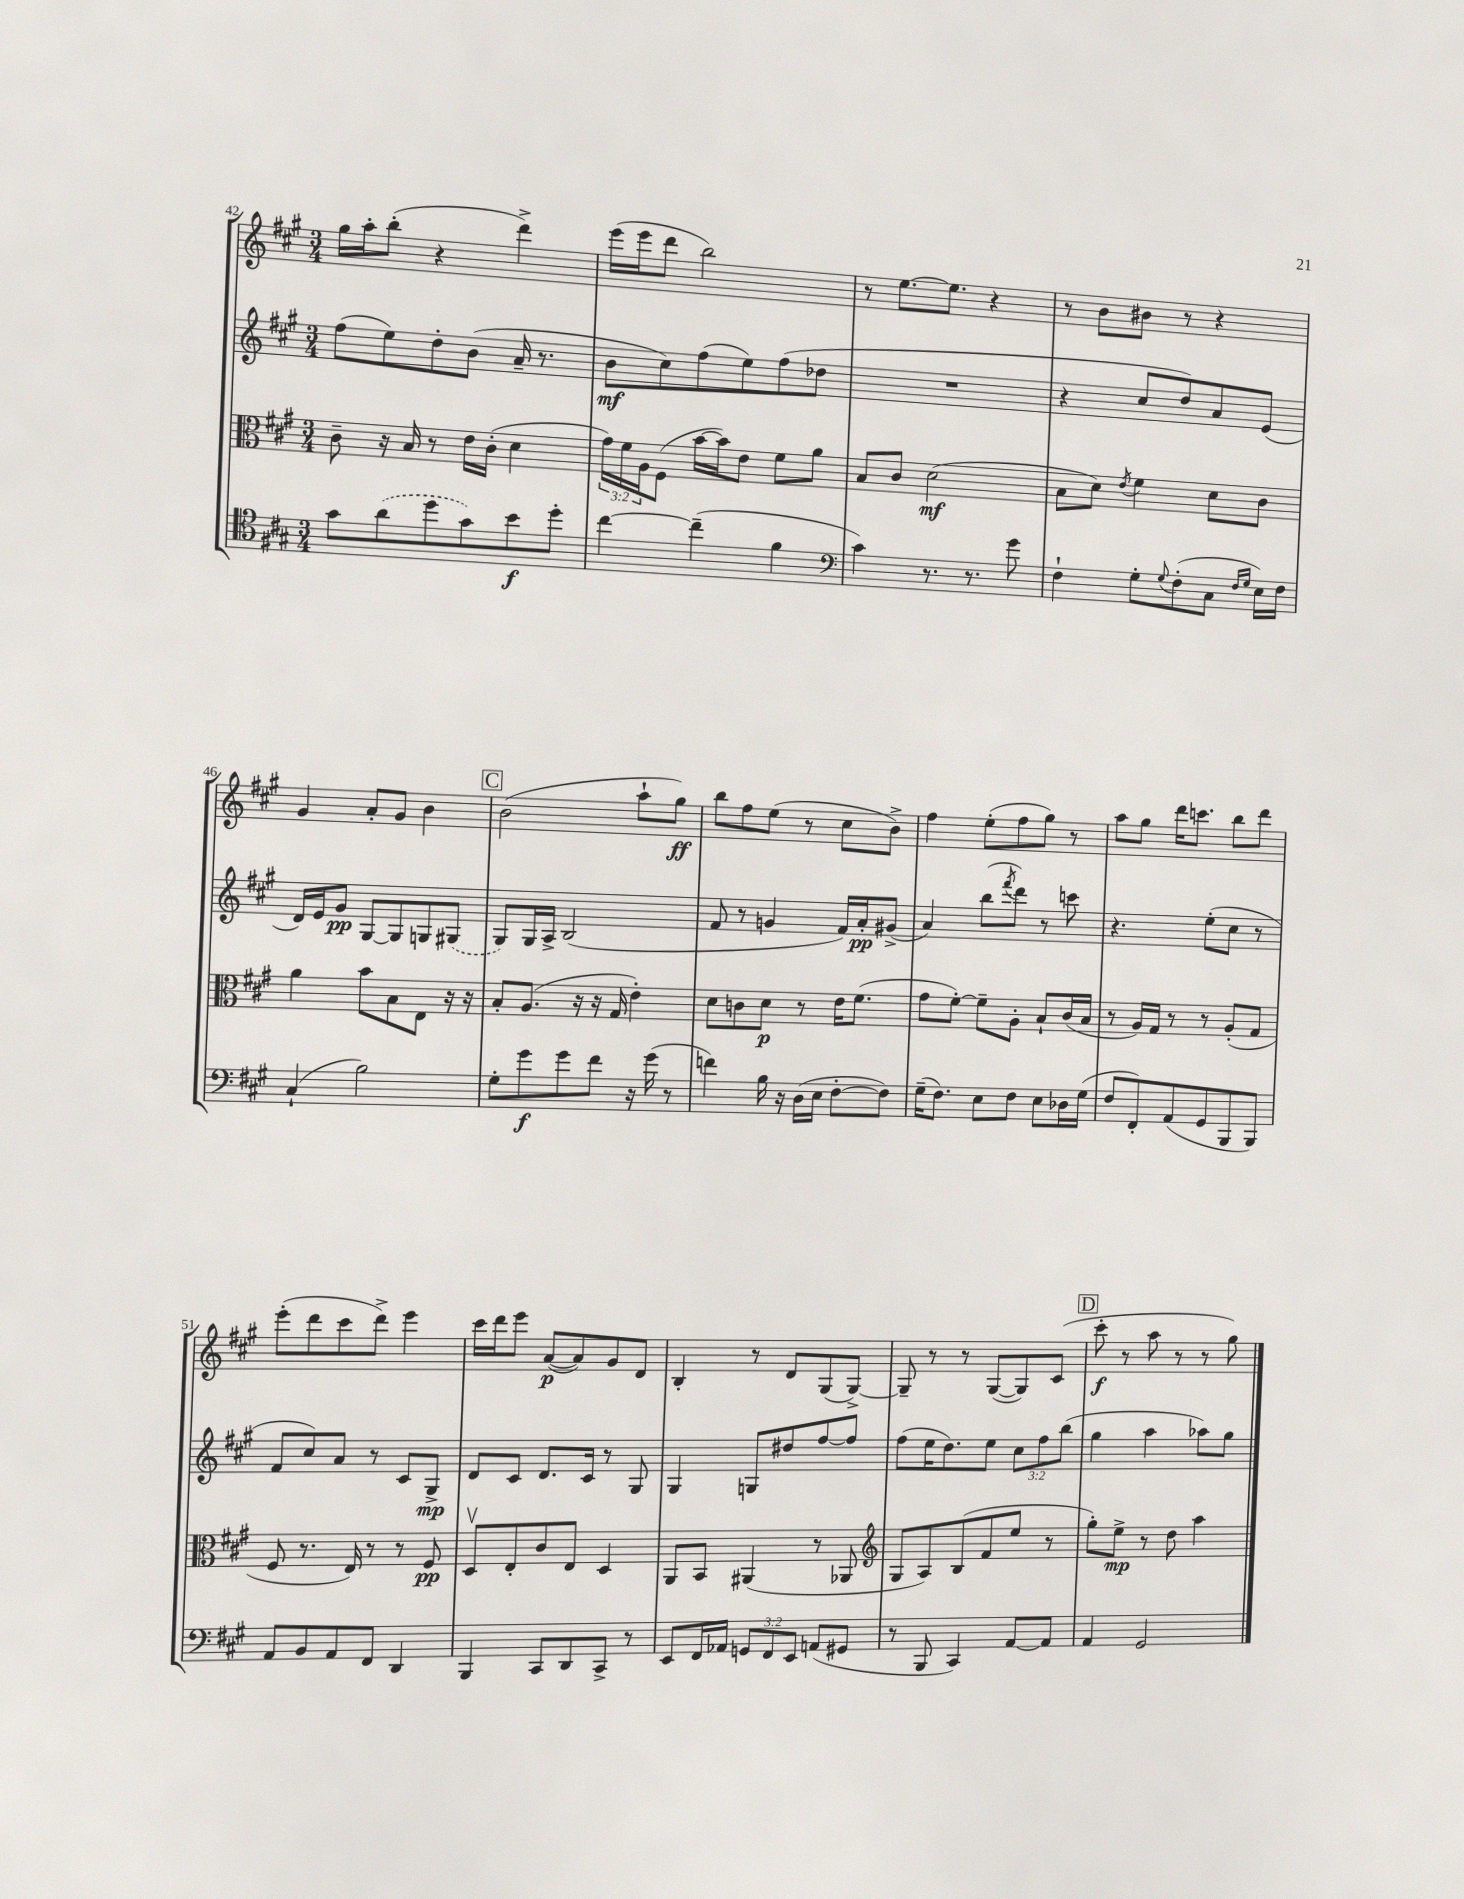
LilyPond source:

<<
\new StaffGroup <<
\new Staff = "s0" {
    \clef treble \key a \major \numericTimeSignature \time 3/4
    gis''16 a''16-. b''8-.( r4 d'''4->) |
    e'''16( e'''16 d'''8 b''2) |
    r8 e''8.~ e''8. r4 |
    r8 b'8 bis'8 r8 r4 |
    gis'4 a'8-. gis'8 b'4 |
    \mark \markup { \box "C" } b'2( a''8-! gis''8\ff) |
    b''8 fis''8 e''8( r8 cis''8 b'8->) |
    fis''4 e''8-.( fis''8 gis''8) r8 |
    a''8 gis''8 d'''16 c'''8. b''8 d'''8 |
    e'''8-.( d'''8 cis'''8 d'''8->) e'''4 |
    cis'''16 d'''16 e'''8 a'8~\p( a'8) gis'8 d'8 |
    b4-. r8 d'8 gis8( gis8~->) |
    gis8-- r8 r8 gis8~( gis8) cis'8( |
    \mark \markup { \box "D" } cis'''8-.\f r8 a''8 r8 r8 gis''8) \bar "|." |
}
\new Staff = "s1" {
    \clef treble \key a \major \numericTimeSignature \time 3/4 \override Staff.TupletNumber.text = #tuplet-number::calc-fraction-text
    fis''8( e''8) d''8-. b'8( a'16-- r8. |
    b'8\mf cis''8) fis''8( e''8) fis''8( des''8 |
    R2. |
    r4 cis''8 d''8) a'8 e'8( |
    d'16) e'16 gis'8\pp gis8~ gis8 g8 \once \slurDashed gis8( |
    \mark \markup { \box "C" } gis8) gis16 a16-> b2( |
    fis'8 r8 g'4 fis'16) a'16-.\pp gis'8->( |
    a'4) b''8( \acciaccatura { fis'''8 } d'''8) r8 c'''8 |
    r4. e''8-.( cis''8 r8 |
    fis'8 cis''8) a'8 r8 cis'8 gis8->\mp |
    d'8 cis'8 d'8. cis'16 r8 gis8 |
    gis4 g8 dis''8 fis''8~ fis''8 |
    fis''8( e''16 d''8.) e''8 \tuplet 3/2 { cis''8 fis''8 b''8( } |
    \mark \markup { \box "D" } gis''4 a''4 aes''8) gis''8 \bar "|." |
}
\new Staff = "s2" {
    \clef alto \key a \major \numericTimeSignature \time 3/4 \override Staff.TupletNumber.text = #tuplet-number::calc-fraction-text
    cis'8-- r16 b16 r8 e'16 cis'16-.( d'4 |
    \tuplet 3/2 { gis'16) fis'16 a16 } fis8( b'16~ b'16) e'8 fis'8 a'8 |
    b8 cis'8 d'2\mf( |
    b8 d'8) \acciaccatura { e'8 } fis'4 d'8 cis'8 |
    a'4 b'8 b8 e8 r16 r16 |
    \mark \markup { \box "C" } b8-. a8.( r16 r16 gis16 e'4-.) |
    d'8 c'8 d'8\p r8 e'16 fis'8.( |
    gis'8 fis'8~-.) fis'8-- a8-. b8-! cis'16( b16 |
    r8 a16) gis16 r8 r8 a8-.( gis8 |
    fis8 r8. e16) r8 r8 fis8\pp |
    d8\upbow e8-. cis'8 e8 d4 |
    a,8 b,8 ais,4( r8 aes,8 |
    \clef treble gis8 a8) b8( fis'8 e''8 r8 |
    \mark \markup { \box "D" } gis''8-.) e''8->\mp r8 d''8 a''4 \bar "|." |
}
\new Staff = "s3" {
    \clef tenor \key a \major \numericTimeSignature \time 3/4 \override Staff.TupletNumber.text = #tuplet-number::calc-fraction-text
    gis'8 \once \slurDashed a'8( d''8 gis'8) b'8\f d''8-. |
    cis''4~ cis''4--( fis'4 |
    \clef bass cis'4) r8. r8. gis'8 |
    fis4-! gis8-. \appoggiatura { gis8 } fis8-.( cis8 \grace { fis16 gis16 } e16) fis16 |
    cis4-!( b2) |
    \mark \markup { \box "C" } gis8-. gis'8\f gis'8 fis'8 r16 gis'16( r8 |
    f'4) b16 r16 d16( e16 fis8~-. fis8) |
    gis16--( fis8.) e8 fis8 e8 des16 gis16( |
    fis8 fis,8-.) a,8( gis,8 b,,8 b,,8) |
    a,8 b,8 a,8 fis,8 d,4 |
    b,,4 cis,8 d,8 cis,8-> r8 |
    e,8 fis,16 aes,16 \tuplet 3/2 { g,8 fis,8 e,8 } a,8( gis,8 |
    r8 b,,8 cis,4) a,8~ a,8 |
    \mark \markup { \box "D" } a,4 gis,2 \bar "|." |
}
>>
>>
\layout { \context { \Score currentBarNumber = #42 } }
